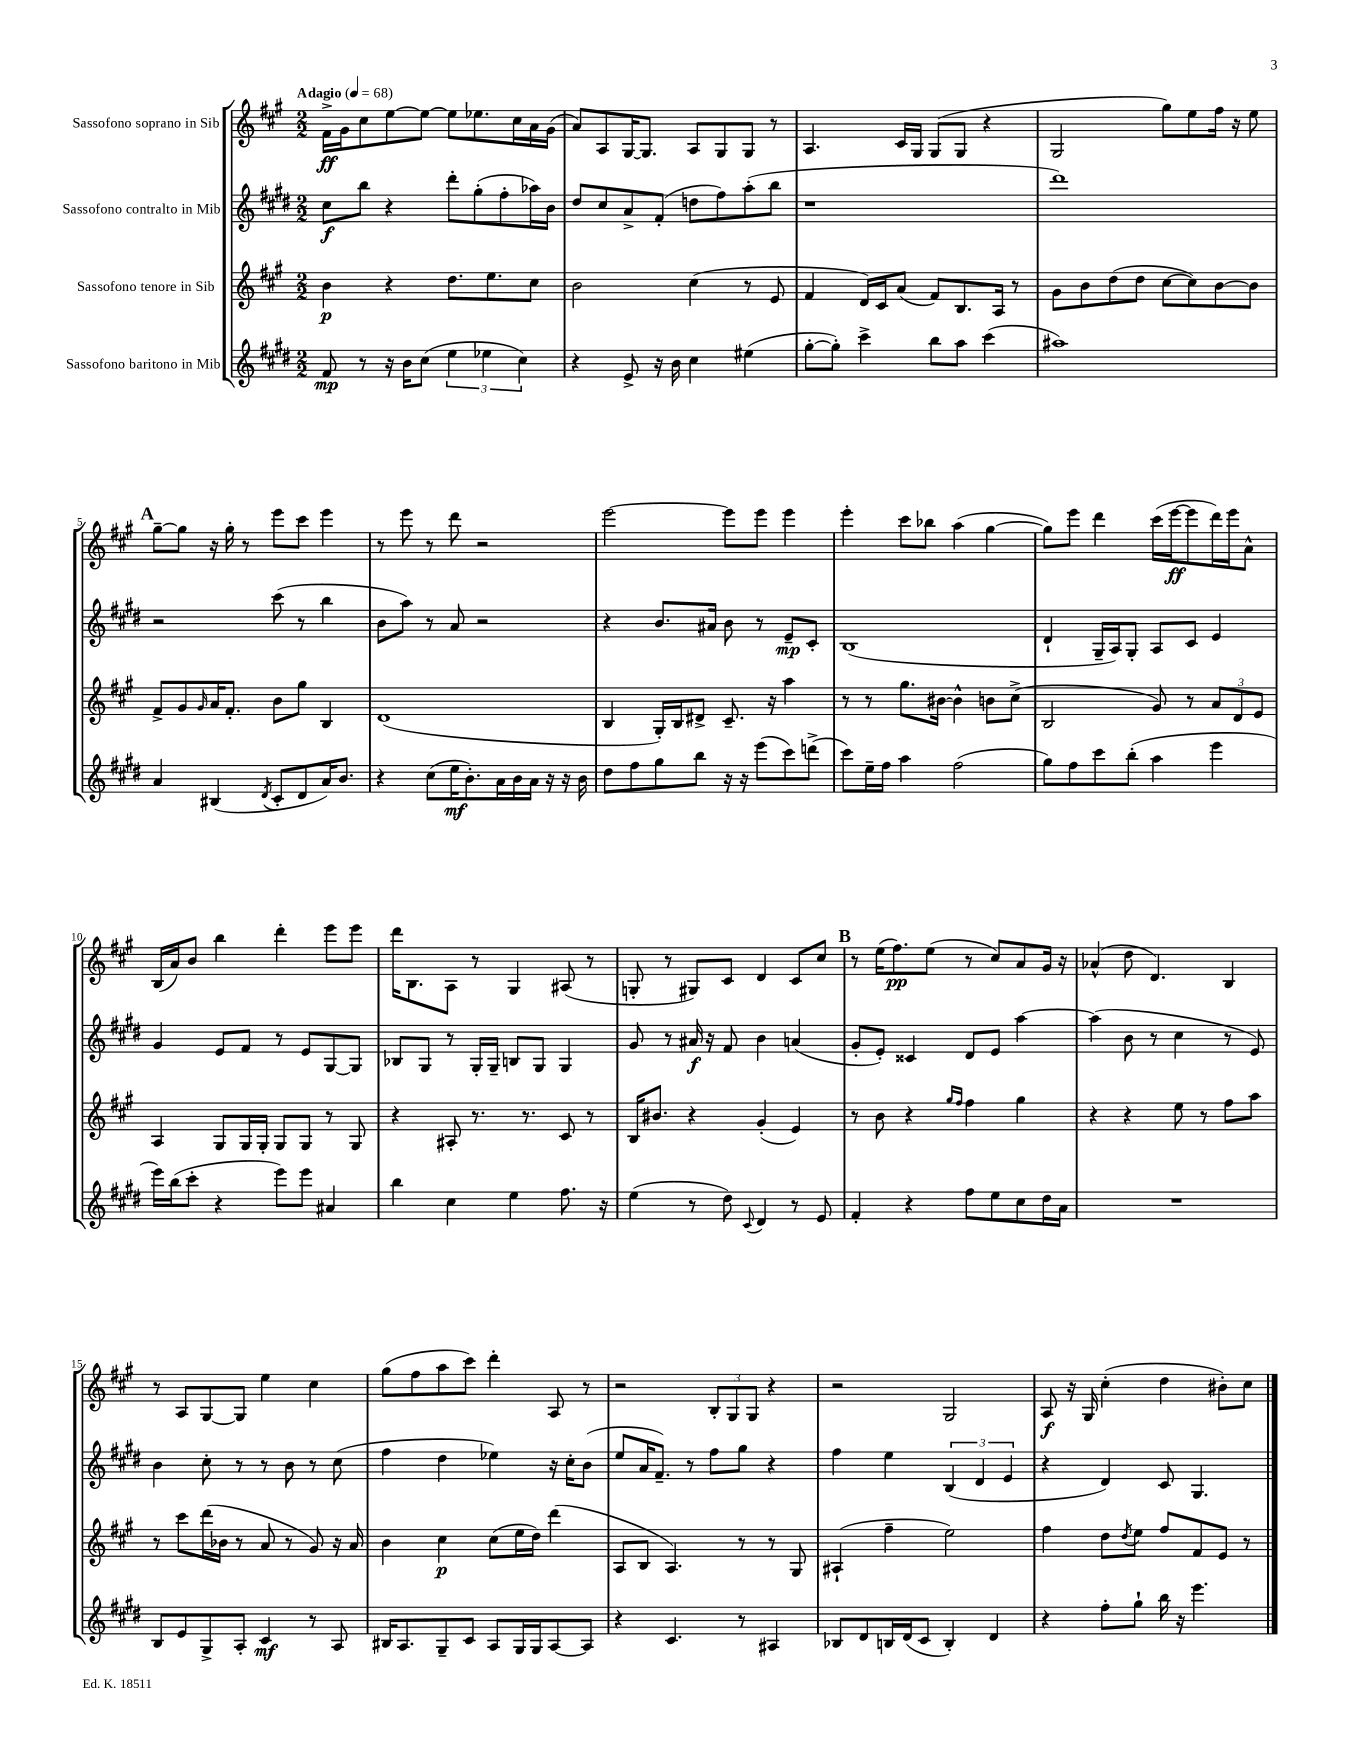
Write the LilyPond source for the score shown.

<<
\new StaffGroup <<
\new Staff = "s0" \with { instrumentName = "Sassofono soprano in Sib" } {
    \clef treble \key a \major \numericTimeSignature \time 2/2 \tempo "Adagio" 4 = 68
    fis'16->\ff gis'16 cis''8 e''8~ e''8~ e''8 ees''8. cis''16 a'16 gis'16( |
    a'8) a8 gis16~ gis8. a8 gis8 gis8 r8 |
    a4. cis'16 gis16 gis8( gis8 r4 |
    gis2 gis''8) e''8 fis''16 r16 e''8 |
    \mark \markup { \bold "A" } gis''8~-- gis''8 r16 gis''16-. r8 e'''8 cis'''8 e'''4 |
    r8 e'''8 r8 d'''8 r2 |
    e'''2~ e'''8 e'''8 e'''4 |
    e'''4-. cis'''8 bes''8 a''4( gis''4~ |
    gis''8) e'''8 d'''4 cis'''16( e'''16~\ff e'''8 d'''16) e'''16 a'8-^ |
    b16( a'16) b'8 b''4 d'''4-. e'''8 e'''8 |
    d'''16 b8. a8 r8 gis4 ais8( r8 |
    g8-. r8 gis8) cis'8 d'4 cis'8 cis''8 |
    \mark \markup { \bold "B" } r8 e''16( fis''8.\pp) e''8( r8 cis''8) a'8 gis'16 r16 |
    aes'4-^( d''8 d'4.) b4 |
    r8 a8 gis8~ gis8 e''4 cis''4 |
    gis''8( fis''8 a''8 cis'''8) d'''4-. a8 r8 |
    r2 \tuplet 3/2 { b8-. gis8 gis8 } r4 |
    r2 gis2 |
    a8\f r16 gis16 cis''4-.( d''4 bis'8-.) cis''8 \bar "|." |
}
\new Staff = "s1" \with { instrumentName = "Sassofono contralto in Mib" } {
    \clef treble \key e \major \numericTimeSignature \time 2/2
    cis''8\f b''8 r4 dis'''8-. gis''8-.( fis''8-. aes''16) b'16 |
    dis''8 cis''8 a'8-> fis'8-.( d''8 fis''8) a''8-.( b''8 |
    r1 |
    dis'''1) |
    \mark \markup { \bold "A" } r2 cis'''8( r8 b''4 |
    b'8 a''8) r8 a'8 r2 |
    r4 b'8. ais'16 b'8 r8 e'8--\mp cis'8-. |
    b1( |
    dis'4-! gis16-- a16) gis8-. a8 cis'8 e'4 |
    gis'4 e'8 fis'8 r8 e'8 gis8~ gis8 |
    bes8 gis8 r8 gis16-. gis16-- b8 gis8 gis4 |
    gis'8 r8 ais'16\f r16 fis'8 b'4 a'4( |
    \mark \markup { \bold "B" } gis'8-. e'8-.) cisis'4 dis'8 e'8 a''4~ |
    a''4( b'8 r8 cis''4 r8 e'8) |
    b'4 cis''8-. r8 r8 b'8 r8 cis''8( |
    fis''4 dis''4 ees''4) r16 cis''16-. b'8( |
    e''8 a'16 fis'8.--) r8 fis''8 gis''8 r4 |
    fis''4 e''4 \tuplet 3/2 { b4( dis'4 e'4 } |
    r4 dis'4) cis'8 gis4. \bar "|." |
}
\new Staff = "s2" \with { instrumentName = "Sassofono tenore in Sib" } {
    \clef treble \key a \major \numericTimeSignature \time 2/2
    b'4\p r4 d''8. e''8. cis''8 |
    b'2 cis''4( r8 e'8 |
    fis'4 d'16) cis'16 a'8( fis'8) b8. a16 r8 |
    gis'8 b'8 d''8( d''8 cis''8~ cis''8) b'8~ b'8 |
    \mark \markup { \bold "A" } fis'8-> gis'8 \grace { gis'16 } a'16 fis'8.-. b'8 gis''8 b4 |
    d'1( |
    b4 gis16-.) b16 dis'8-> cis'8.-- r16 a''4 |
    r8 r8 gis''8. bis'16~ bis'4-^ b'8 cis''8->( |
    b2 gis'8) r8 \tuplet 3/2 { a'8 d'8 e'8 } |
    a4 gis8 gis16 gis16-. gis8 gis8 r8 gis8 |
    r4 ais8-. r8. r8. cis'8 r8 |
    b16 bis'8. r4 gis'4-.( e'4) |
    \mark \markup { \bold "B" } r8 b'8 r4 \grace { gis''16 fis''16 } fis''4 gis''4 |
    r4 r4 e''8 r8 fis''8 a''8 |
    r8 cis'''8 d'''16( bes'16 r8 a'8 r8 gis'8) r16 a'16 |
    b'4 cis''4\p cis''8( e''16 d''16) d'''4( |
    a8 b8 a4.) r8 r8 gis8 |
    ais4-!( fis''4-- e''2) |
    fis''4 d''8 \acciaccatura { d''8 } e''8 fis''8 fis'8 e'8 r8 \bar "|." |
}
\new Staff = "s3" \with { instrumentName = "Sassofono baritono in Mib" } {
    \clef treble \key e \major \numericTimeSignature \time 2/2
    fis'8\mp r8 r16 b'16 cis''8( \tuplet 3/2 { e''4 ees''4 cis''4) } |
    r4 e'8-> r16 b'16 cis''4 eis''4( |
    gis''8~-. gis''8-.) cis'''4-> b''8 a''8 cis'''4( |
    ais''1) |
    \mark \markup { \bold "A" } a'4 bis4( \acciaccatura { dis'8 } cis'8-. dis'8 a'16) b'8. |
    r4 cis''8( e''16\mf b'8.-.) a'16 b'16 a'16 r16 r16 b'16 |
    dis''8 fis''8 gis''8 b''8 r16 r16 e'''8( cis'''8) d'''8->( |
    cis'''8) e''16-- fis''16 a''4 fis''2( |
    gis''8) fis''8 cis'''8 b''8-.( a''4 e'''4 |
    e'''16) b''16( cis'''8-. r4 e'''8) e'''8 ais'4 |
    b''4 cis''4 e''4 fis''8. r16 |
    e''4( r8 dis''8) \appoggiatura { cis'8 } dis'4 r8 e'8 |
    \mark \markup { \bold "B" } fis'4-. r4 fis''8 e''8 cis''8 dis''16 a'16 |
    R1 |
    b8 e'8 gis8-> a8-. cis'4\mf r8 a8 |
    bis16 a8. gis8-- cis'8 a8 gis16 gis16 a8~ a8 |
    r4 cis'4. r8 ais4 |
    bes8 dis'8 b16 dis'16( cis'8 b4-.) dis'4 |
    r4 fis''8-. gis''8-! b''16 r16 e'''4. \bar "|." |
}
>>
>>
